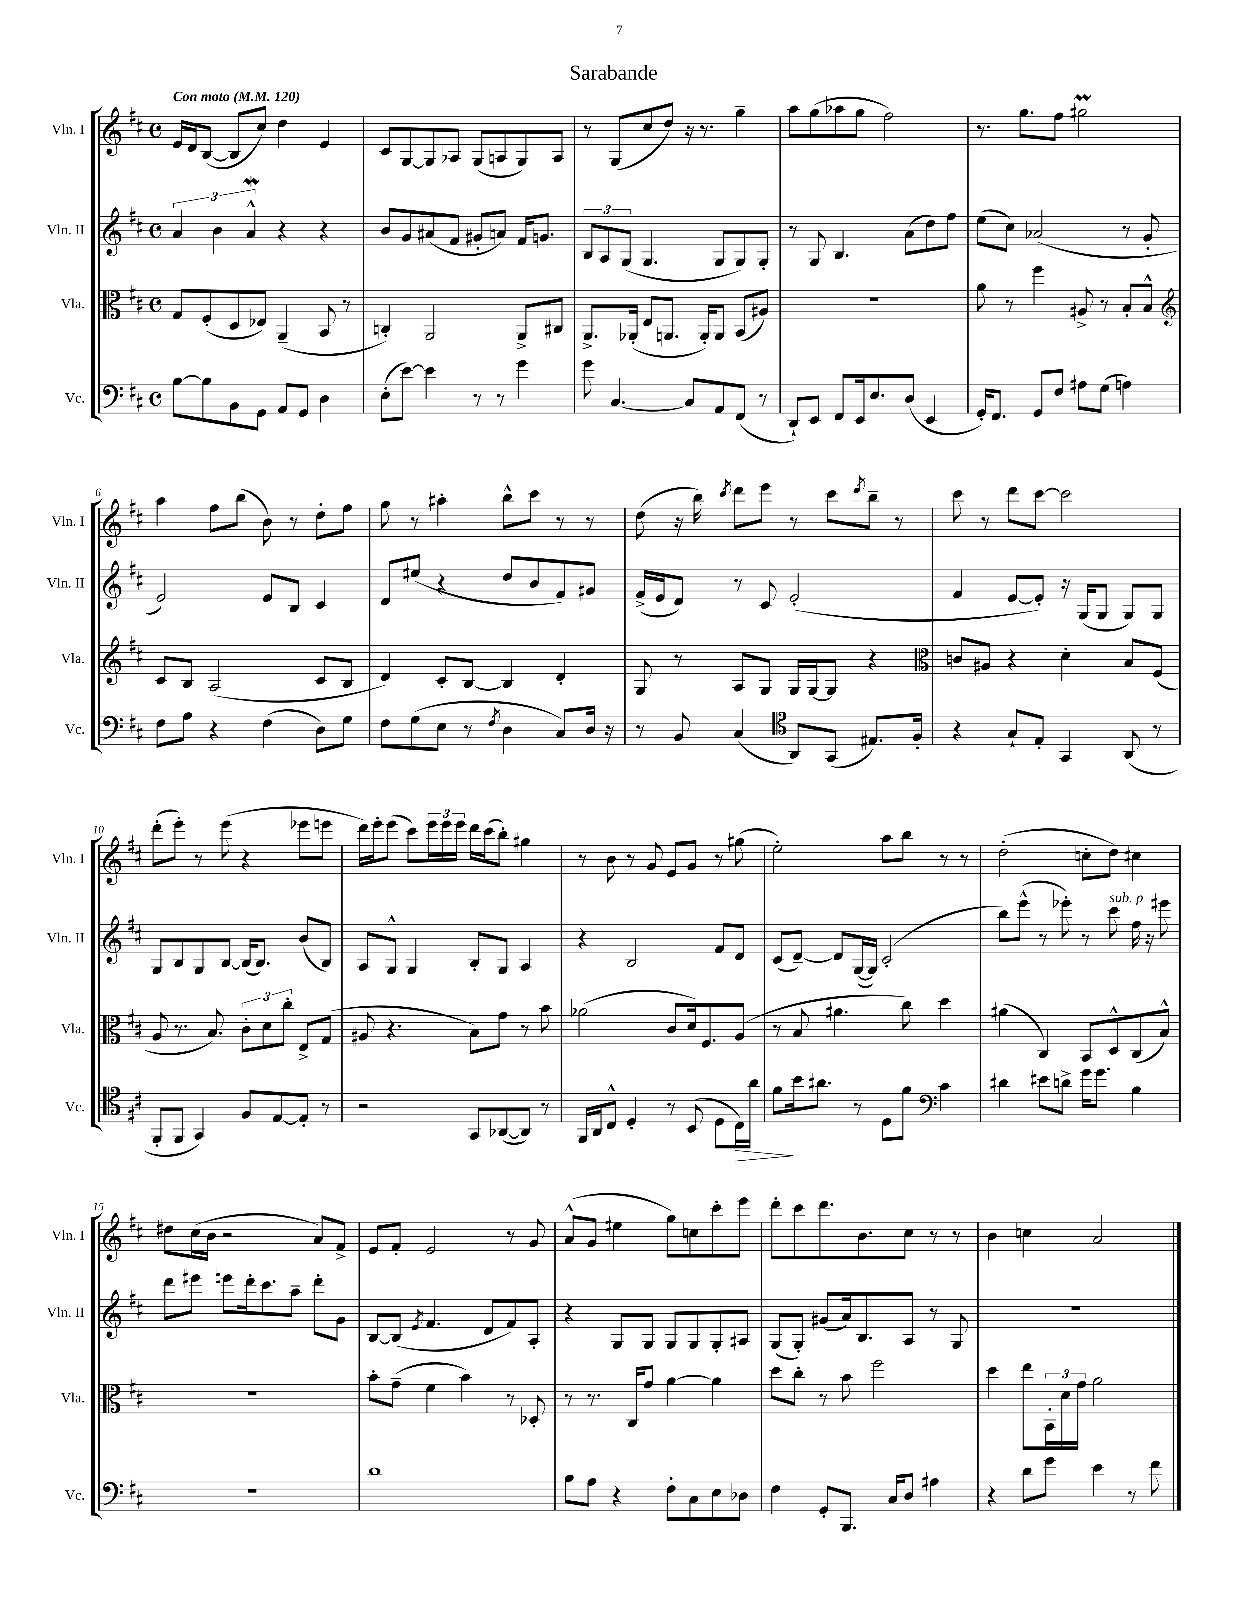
\header { title = "Sarabande" }
<<
\new StaffGroup <<
\new Staff = "s0" \with { instrumentName = "Vln. I" shortInstrumentName = "Vln. I" } {
    \clef treble \key d \major \defaultTimeSignature \time 4/4 \tempo "Con moto" 4 = 120
    e'16 d'16 b8~( b8 cis''8) d''4 e'4 |
    cis'8 g8~ g8 aes8 g8( a8 g8) a8 |
    r8 g8( cis''8 d''8) r16 r8. g''4-- |
    a''8 g''8( aes''8 g''8 fis''2) |
    r8. g''8. fis''8 gis''2\prall |
    a''4 fis''8 b''8( b'8) r8 d''8-. fis''8 |
    g''8 r8 ais''4-. b''8-^ cis'''8 r8 r8 |
    d''8( r16 b''16) \acciaccatura { cis'''8 } d'''8 e'''8 r8 cis'''8 \acciaccatura { d'''8 } b''8-- r8 |
    cis'''8 r8 d'''8 cis'''8~ cis'''2 |
    d'''8-.( e'''8-.) r8 e'''8( r4 ees'''8 e'''8 |
    d'''16) e'''16-. e'''8( cis'''8) \tuplet 3/2 { e'''16 e'''16 e'''16 } d'''16 cis'''16( b''8-.) gis''4 |
    r8 b'8 r8 g'8 e'8 g'8 r8 gis''8( |
    e''2-.) a''8 b''8 r8 r8 |
    d''2-.( c''8-. d''8) cis''4 |
    dis''8 cis''16( b'16 r2 a'8) fis'8-> |
    e'8 fis'8-. e'2 r8 g'8 |
    a'8-^( g'8 eis''4 g''8) c''8 cis'''8-. e'''8 |
    d'''8-. cis'''8 d'''8. b'8. cis''8 r8 r8 |
    b'4 c''4 a'2 \bar "|." |
}
\new Staff = "s1" \with { instrumentName = "Vln. II" shortInstrumentName = "Vln. II" } {
    \clef treble \key d \major \defaultTimeSignature \time 4/4
    \tuplet 3/2 { a'4 b'4 a'4-^\mordent } r4 r4 |
    b'8 g'8 ais'8( fis'8 gis'8-. a'8) fis'16 g'8. |
    \tuplet 3/2 { b8 a8 g8( } g4. g8 g8) g8-. |
    r8 g8 b4. a'8( d''8) fis''8 |
    e''8( cis''8) aes'2( r8 g'8-. |
    e'2) e'8 b8 cis'4 |
    d'8 eis''8( r4 d''8 b'8 fis'8) gis'8 |
    fis'16->( e'16 d'8) r8 cis'8 e'2-.( |
    fis'4 e'8~ e'8-.) r16 g16( g8 g8) g8 |
    g8 b8 g8 b8~ b16( b8.) b'8( b8) |
    a8 g8-^ g4 b8-. g8 a4 |
    r4 b2 fis'8 d'8 |
    cis'8( d'8~--) d'8 g16~( g16) cis'2-.( |
    b''8) e'''8-^( r8 ees'''8-.) r8 cis'''8^\markup { \italic "sub. p" } fis''16 r16 eis'''8 |
    d'''8 eis'''8 e'''8 d'''16-. cis'''8. a''8-- d'''8-. g'8 |
    b8~ b8( \acciaccatura { e'8 } fis'4. d'8 fis'8) a8-. |
    r4 g8 g8 g8 g8 g8-. ais8 |
    g8( g8-.) gis'8( a'16) b8. a8 r8 g8 |
    R1 \bar "|." |
}
\new Staff = "s2" \with { instrumentName = "Vla." shortInstrumentName = "Vla." } {
    \clef alto \key d \major \defaultTimeSignature \time 4/4
    g8 fis8-.( d8 ees8) a,4--( b,8 r8 |
    c4-.) a,2 a,8-> cis8 |
    a,8.-> aes,16-.( e8 a,8. a,16-.) a,8 b,8( ais8) |
    R1 |
    a'8 r8 fis''4 ais8-> r8 b8-. b8-^ |
    \clef treble cis'8 b8 a2( cis'8 b8 |
    d'4) cis'8-. b8~ b4 d'4-. |
    g8 r8 a8 g8 g16 g16~ g8 r4 |
    \clef alto c'8 ais8 r4 d'4-. b8 fis8( |
    a8 r8. b8.) \tuplet 3/2 { cis'8-. d'8 cis''8-. } e8-> g8( |
    ais8 r4. b8) g'8 r8 b'8 |
    aes'2( cis'8 d'16) fis8. a8( |
    r8 b8 ais'4. cis''8) d''4 |
    ais'4( cis4) b,8 d8-^ cis8( b8-^) |
    r1 |
    b'8-. g'8--( fis'4 b'4) r8 des8-. |
    r8 r8. cis16 g'8 a'4~ a'4 |
    d''8 cis''8-. r8 b'8 fis''2 |
    d''4 e''8 \tuplet 3/2 { b,16-. d'16 g'16 } a'2 \bar "|." |
}
\new Staff = "s3" \with { instrumentName = "Vc." shortInstrumentName = "Vc." } {
    \clef bass \key d \major \defaultTimeSignature \time 4/4
    b8~ b8 b,8 g,8 a,8 g,8 d4 |
    e8-.( e'8~) e'4 r8 r8 g'4 |
    g'8 cis4.~ cis8 a,8 fis,8( r8 |
    d,8-!) e,8 fis,8 e,16 e8. d8( e,4 |
    g,16-.) fis,8. g,8 fis8 ais8 g8( a4) |
    fis8 a8 r4 fis4( d8) g8 |
    fis8 g8( e8 r8 \acciaccatura { fis8 } d4 cis8) d16 r16 |
    r8 b,8 cis4( \clef tenor a,8) g,8( eis8.) fis16-. |
    r4 g8-! e8-. g,4 a,8( r8 |
    fis,8-. fis,8 g,4) fis8 e8~ e8-. r8 |
    r2 g,8 aes,8~( aes,8) r8 |
    fis,16 a,16 cis8-^ d4-. r8 b,8( d8 cis16\>) a'16 |
    fis'8\! b'16 ais'8. r8 d8 fis'8 \clef bass cis'4 |
    dis'4 eis'8 d'8-> g'16 g'8. b4 |
    r1 |
    d'1 |
    b8 a8 r4 fis8-. cis8 e8 des8 |
    fis4 g,8-. b,,8. cis16 d8 ais4 |
    r4 d'8 g'8 e'4 r8 fis'8 \bar "|." |
}
>>
>>
